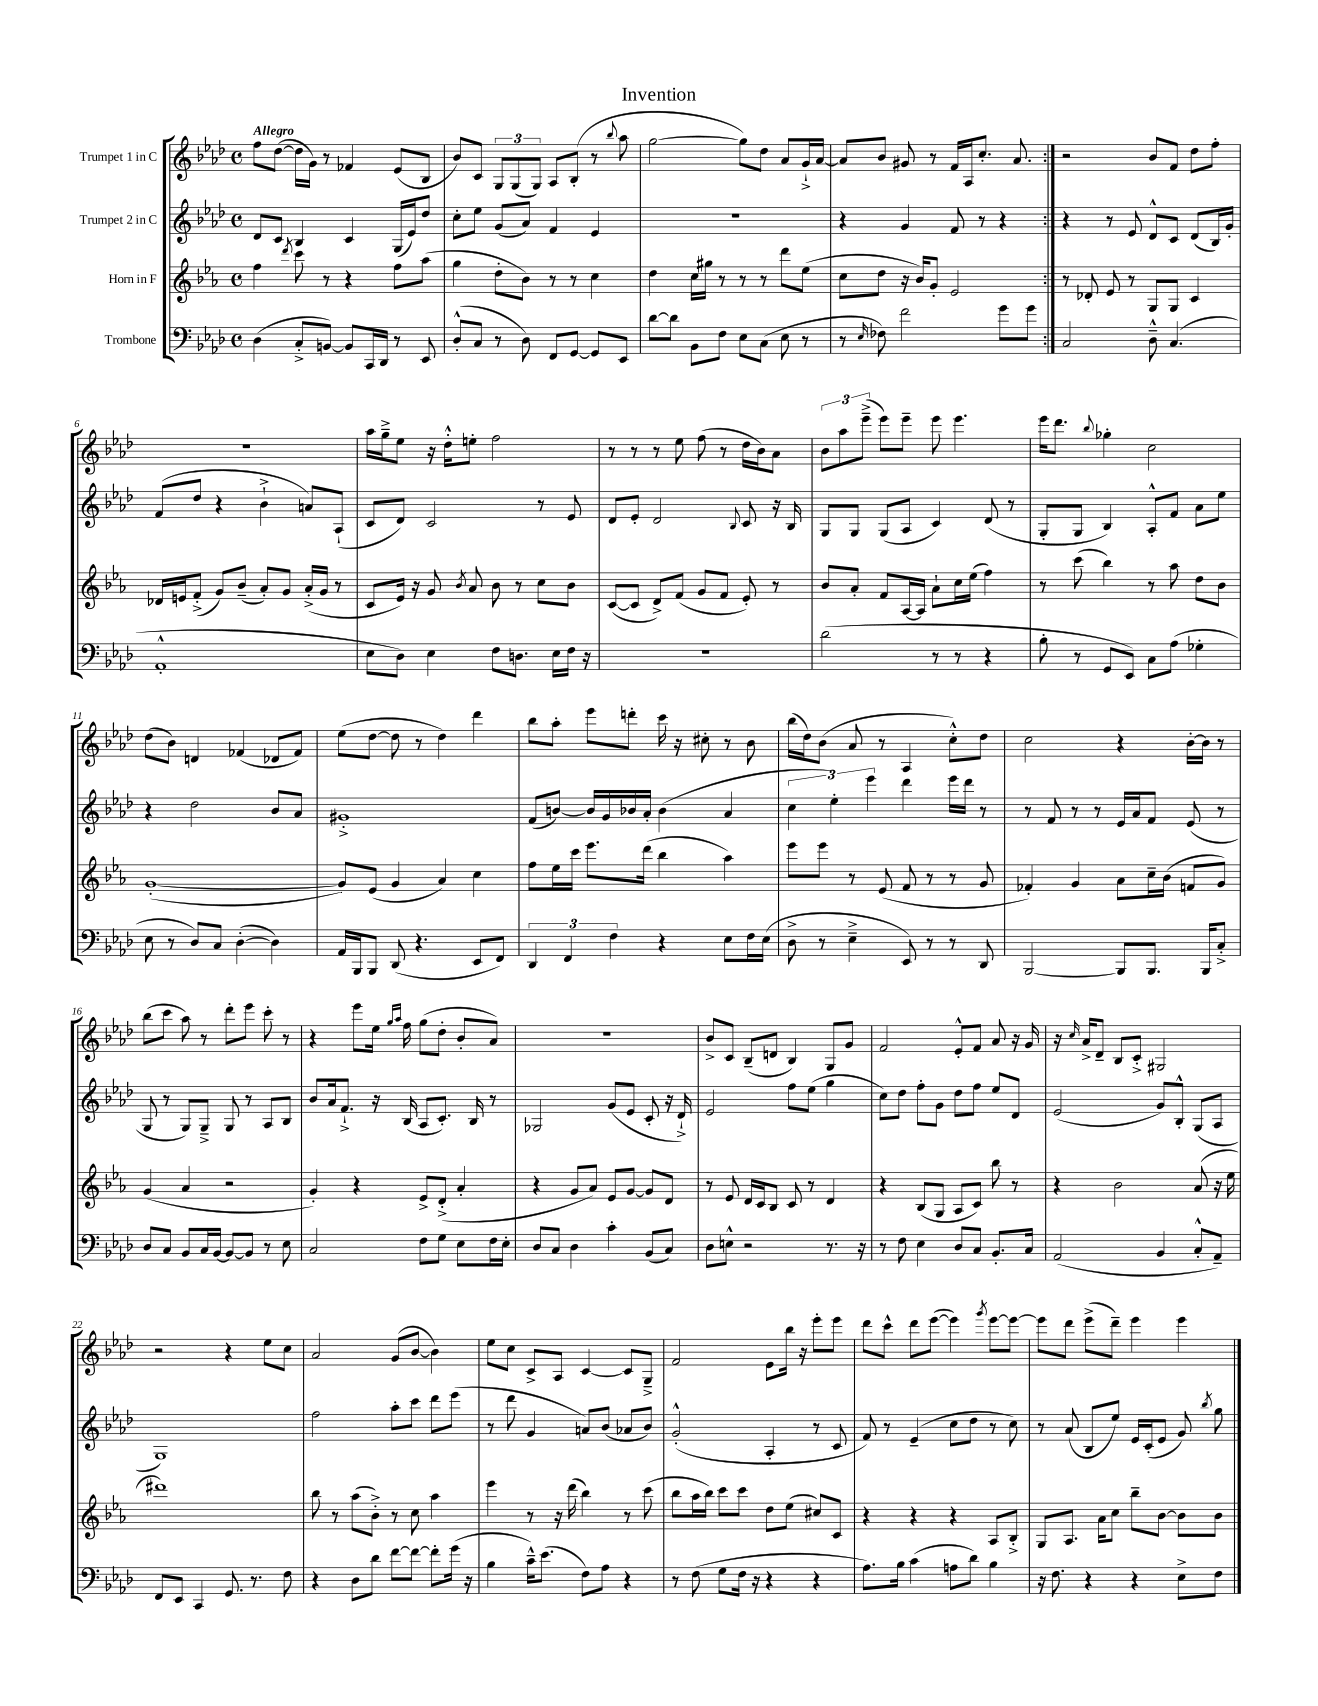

**kern	**kern	**kern	**kern
*staff4	*staff3	*staff2	*staff1
*clefF4	*clefG2	*clefG2	*clefG2
*k[b-e-a-d-]	*k[b-e-a-]	*k[b-e-a-d-]	*k[b-e-a-d-]
*M4/4	*M4/4	*M4/4	*M4/4
*met(c)	*met(c)	*met(c)	*met(c)
(4D-	4ff	8d-	8ff
.	.	8c	([8dd-
.	8qddd	.	.
8C'^	8ccc	4B-	16dd-]
.	.	.	16g)
[8BB)	8r	.	8r
8BB]	4r	4c	4f-
16CC	.	.	.
16DD-	.	.	.
8r	8ff	(16G	(8e-
.	.	16e-)	.
8EE-	(8aa-	8dd-	8B-
=	=	=	=
(8D-'^^	4gg	8cc'	8b-)
8C	.	8ee-	8c
8r	8dd'	(8g	12G
.	.	.	(12G
8D-)	8b-)	8a-)	.
.	.	.	12G)
8FF	8r	4f	8A-
[8GG	8r	.	(8B-'
8GG]	4cc	4e-	8r
.	.	.	8qqbb-
8EE-	.	.	8aa-
=	=	=	=
[8d-	4dd	1r	[2gg
8d-]	.	.	.
8BB-	16cc	.	.
.	16gg#	.	.
8F	8r	.	.
8E-	8r	.	8gg])
(8C	8r	.	8dd-
8E-	8ddd	.	8a-
8r	(8ee-	.	16g`^
.	.	.	[16a-
=	=	=	=
8r	8cc	4r	8a-]
16qqE-	.	.	.
8F-)	8dd	.	8b-
2f	16r	4g	8g#
.	16b-)	.	.
.	8g'	.	8r
.	2e-	8f	16f
.	.	.	16A-
.	.	8r	8.cc'
8g	.	4r	.
.	.	.	8.a-
8g	.	.	.
=:|!	=:|!	=:|!	=:|!
2C	8r	4r	2r
.	8d-'	.	.
.	8e-	8r	.
.	8r	8e-	.
8D-~^^	8G	8d-^^	8b-
(4.C	8G	8c	8f
.	4c	(8d-	8dd-
.	.	16B-)	8ff'
.	.	16g'	.
=	=	=	=
1AA-'^^	16d-	(8f	1r
.	16e	.	.
.	(8f'^	8dd-	.
.	8g)	4r	.
.	(8b-~	.	.
.	8a-')	4b-`^	.
.	8g	.	.
.	(16a-'^	8a)	.
.	16g	.	.
.	8r	(8A-`	.
=	=	=	=
8E-	8c	8c	16aa-
.	.	.	16gg~^
8D-)	16e-)	8d-)	8ee-
.	16r	.	.
4E-	8g	2c	16r
.	.	.	16dd-'^^
.	8qb-	.	.
.	8a-	.	8ee'
8F	8b-	.	2ff
8.D	8r	.	.
.	8cc	8r	.
16E-	.	.	.
16F	8b-	8e-	.
16r	.	.	.
=	=	=	=
1r	([8c	8d-	8r
.	8c]	8e-'	8r
.	8d^)	2d-	8r
.	(8f	.	8ee-
.	8g	.	(8ff
.	8f	.	8r
.	.	8qqB-	.
.	8e-')	8c	16dd-
.	.	.	16b-)
.	8r	16r	8a-
.	.	16B-	.
=	=	=	=
(2d-	8b-	8G	12b-
.	.	.	12aa-
.	8a-'	8G	.
.	.	.	(12eee-~^
.	8f	(8G	8eee-)
.	[16A-	8A-	8eee-~
.	16A-]	.	.
8r	8a-`	4c)	8eee-
8r	16cc	.	4.eee-
.	(16ee-	.	.
4r	4ff)	(8d-	.
.	.	8r	.
=	=	=	=
8B-'	8r	8G'	16eee-
.	.	.	8.ddd-
8r	(8ccc	8G	.
.	.	.	8qqbb-
8GG	4bb-)	4B-)	4gg-'
8EE-)	.	.	.
8C	8r	8A-'^^	2cc
(8A-	8aa-	8f	.
4G-'	8dd	8a-	.
.	8b-	8ee-	.
=	=	=	=
8E-	([1g'	4r	(8dd-
8r	.	.	8b-)
8D-)	.	2dd-	4d
8C	.	.	.
([4D-'	.	.	(4f-
4D-])	.	8b-	8d-
.	.	8a-	8f-)
=	=	=	=
16AA-	8g])	1g#'^	(8ee-
16BBB-	.	.	.
8BBB-	(8e-	.	[8dd-
(8DD-	4g	.	8dd-]
4.r	.	.	8r
.	4a-)	.	4dd-)
8EE-	4cc	.	4ddd-
8FF)	.	.	.
=	=	=	=
6DD-	8ff	(8f	8bb-
.	16ee-	[8b)	8aa-'
6FF	.	.	.
.	16ccc	.	.
.	8.eee-	16b]	8eee-
.	.	16g	.
6F	.	.	.
.	.	16b-	8ddd'
.	(16ddd	16a-'	.
4r	4bb-	(4b-	16ccc
.	.	.	16r
.	.	.	8cc#'
8E-	4aa-)	4a-	8r
16F	.	.	8b-
(16E-	.	.	.
=	=	=	=
8D-^	8eee-	6cc	(16bb-
.	.	.	16dd-)
8r	8eee-	.	(8b-
.	.	6ee-')	.
4E-~^	8r	.	8a-
.	.	6eee-	.
.	(8e-	.	8r
8EE-)	8f	4ddd-	4A-
8r	8r	.	.
8r	8r	16eee-	8cc'^^)
.	.	16ddd-	.
8DD-	8g	8r	8dd-
=	=	=	=
[2BBB-	4f-')	8r	2cc
.	.	8f	.
.	4g	8r	.
.	.	8r	.
8BBB-]	8a-	16e-	4r
.	.	16a-	.
8.BBB-	16cc~	8f	.
.	(16b-	.	.
.	8f	(8e-	[16b-'
16BBB-	.	.	16b-]
8C'^	8g)	8r	8r
=	=	=	=
8D-	(4g	8G	(8bb-
8C	.	8r	8ccc
8BB-	4a-	8G)	8aa-)
16C	.	8G~^	8r
[16BB-	.	.	.
8BB-_	2r	8G	8ddd-'
8BB-]	.	8r	8eee-
8r	.	8A-	8ccc'
8E-	.	8B-	8r
=	=	=	=
2C	4g')	8b-	4r
.	.	16a-	.
.	.	8.f`^	.
.	4r	.	8eee-
.	.	16r	16ee-
.	.	.	16qqgg
.	.	.	16qqaa-
.	.	(16B-	16ff
8F	8e-^	8A-	(8gg
8G	(8d'^	8.c')	8dd-'
8E-	4a-'	.	8b-'
.	.	16B-	.
16F	.	8r	8a-)
16E-'	.	.	.
=	=	=	=
8D-	4r	2G-	1r
8C	.	.	.
4D-	8g	.	.
.	8a-)	.	.
4c'	8e-	(8g	.
.	[8g	8e-	.
(8BB-	8g]	8c'	.
8C)	8d	16r	.
.	.	16d-`^)	.
=	=	=	=
8D-	8r	2e-	8b-^
8E^^	8e-	.	8c
2r	16d	.	(8B-~
.	16c	.	.
.	8B-	.	8d
.	8c	8ff	4B-)
.	8r	(8ee-	.
8.r	4d	4gg	8G
.	.	.	8g
16r	.	.	.
=	=	=	=
8r	4r	8cc)	2f
8F	.	8dd-	.
4E-	(8B-	8ff'	.
.	8G	8g	.
8D-	8A-	8dd-	8e-'^^
8C	8c)	8ff	8f
8.BB-'	8bb-	8ee-	8a-
.	8r	8d-	16r
16C	.	.	16g
=	=	=	=
(2AA-	4r	(2e-	16r
.	.	.	16qqcc
.	.	.	16a-^
.	.	.	8d-~
.	2b-	.	8B-
.	.	.	8c'^
4BB-	.	8g)	2G#
.	.	8B-'^^	.
8C'^^	(8a-	(8G	.
8AA-~)	16r	8A-	.
.	16ee-	.	.
=	=	=	=
8FF	1ddd#)	1G)	2r
8EE-	.	.	.
4CC	.	.	.
8.GG	.	.	4r
8.r	.	.	.
.	.	.	8ee-
8F	.	.	8cc
=	=	=	=
4r	8bb-	2ff	2a-
.	8r	.	.
8D-	(8aa-	.	.
8d-	8b-'^)	.	.
[8f	8r	8aa-'	(8g
8f_	8cc	8ccc	[8b-
8f']	4aa-	8ddd-	4b-])
(16g	.	(8eee-	.
16r	.	.	.
=	=	=	=
4B-	4eee-	8r	8ee-
.	.	8ddd-	8cc
16c~^^)	8r	4g	8c^
(8.e-	.	.	.
.	16r	.	8A-
.	(16ddd	.	.
8F)	4bb-)	8a)	[4c
8A-	.	(8b-	.
4r	8r	8a-	8c]
.	(8ccc	8b-)	8G~^
=	=	=	=
8r	8bb-	(2g'^^	2f
(8F	16aa-	.	.
.	16bb-)	.	.
8G	8ccc	.	.
16F	8ccc	.	.
16r	.	.	.
4r	8dd	4A-'	8e-
.	(8ee-	.	16bb-
.	.	.	16r
4r	8cc#)	8r	8eee-'
.	8c	8c	8eee-
=	=	=	=
8.A-)	4r	8f)	8ddd-
.	.	8r	8ccc^^
16B-	.	.	.
(4c	4r	(4e-~	8ddd-
.	.	.	([8eee-
8A	4r	8cc	4eee-])
8d-)	.	8dd-	.
.	.	.	8qggg
4B-	8A-	8r	[8eee-
.	8B-'^	8cc)	8eee-_
=	=	=	=
16r	8G	8r	8eee-]
8.F	.	.	.
.	8.A-	(8a-	8ddd-
4r	.	8B-	(8eee-^
.	16a-	.	.
.	8cc	8ee-)	8ddd-~)
4r	8bb-~	16e-	4eee-
.	.	(16c'	.
.	[8b-	8e-	.
8E-^	8b-]	8g)	4eee-
.	.	8qbb-	.
8F	8b-	8gg	.
==	==	==	==
*-	*-	*-	*-
